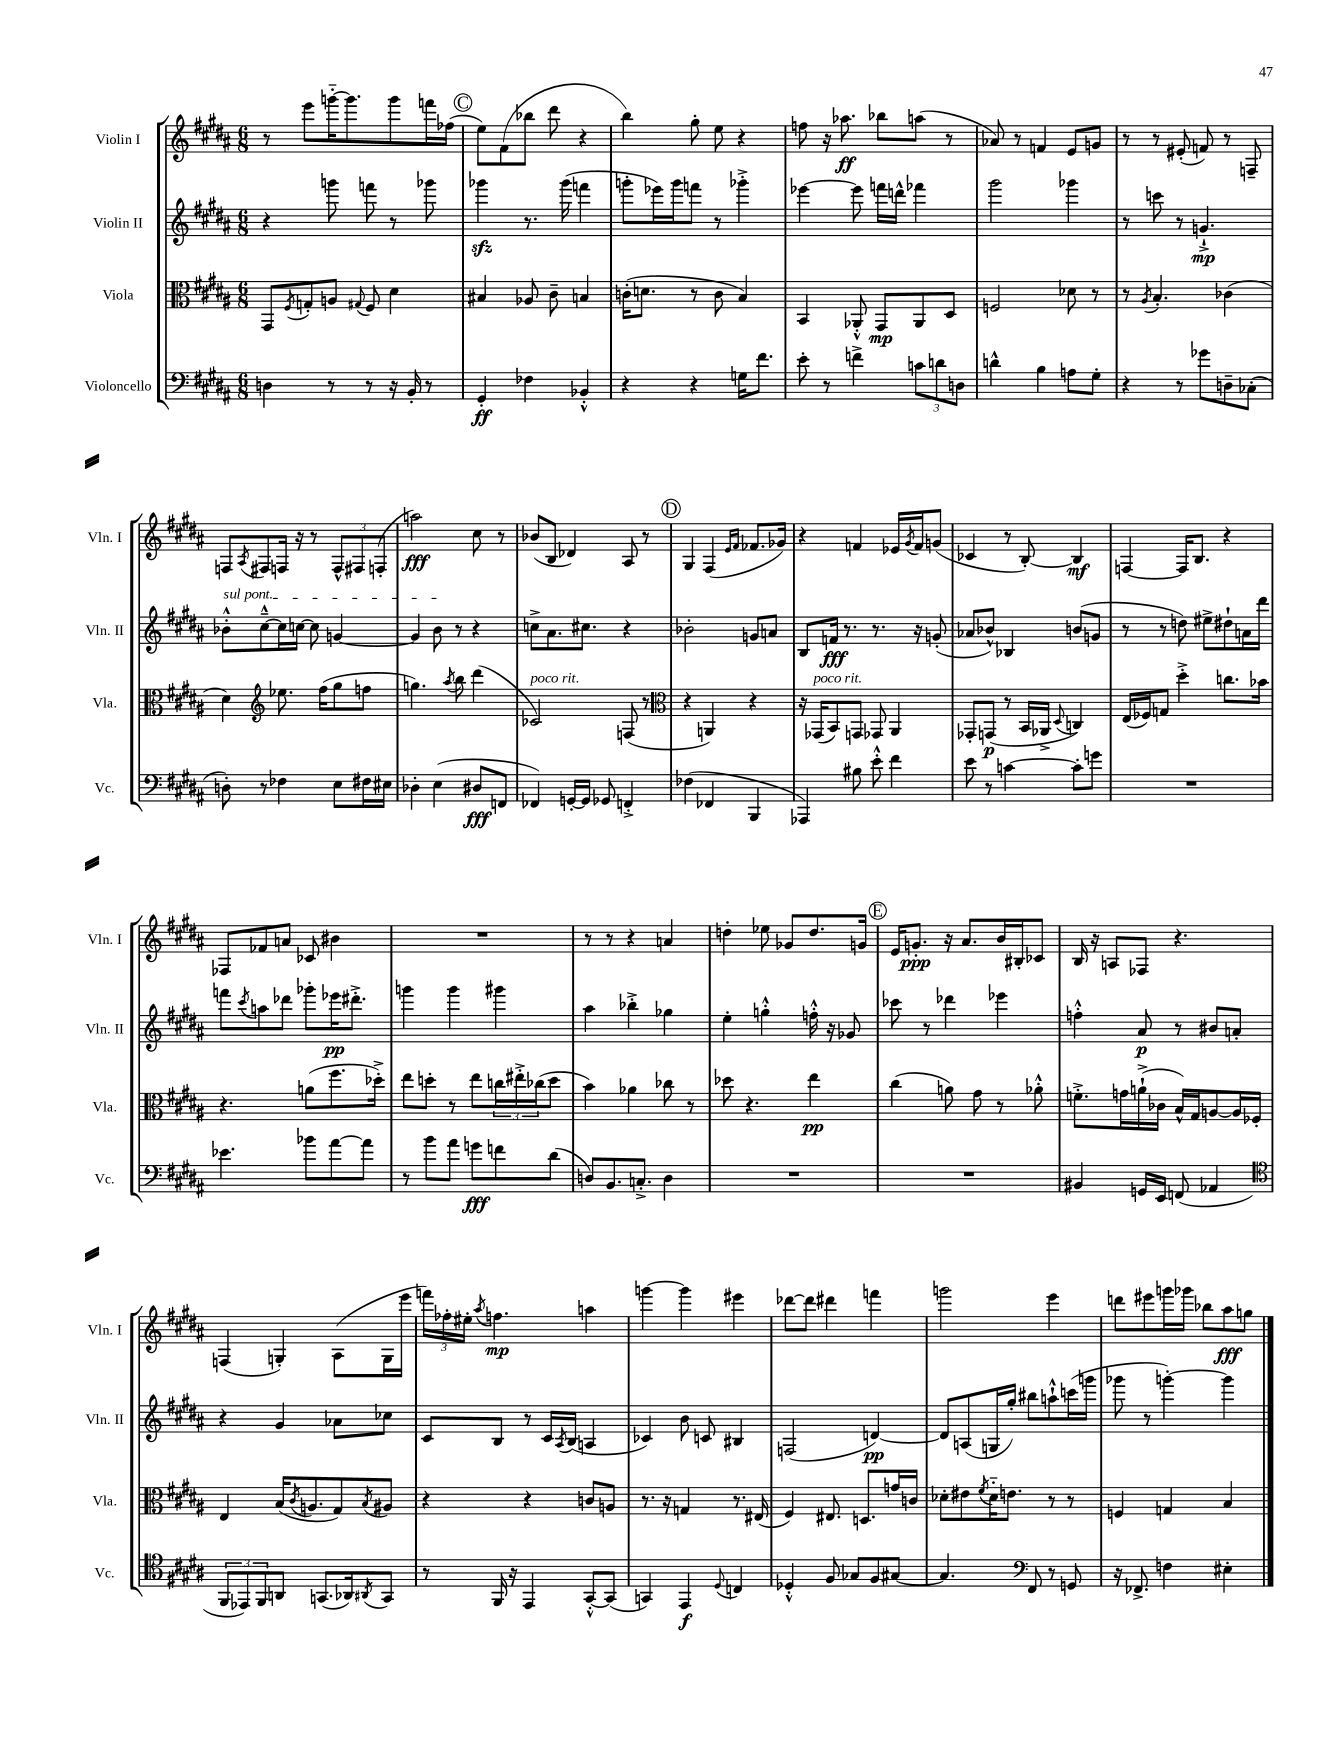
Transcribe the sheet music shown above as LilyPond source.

<<
\new StaffGroup <<
\new Staff = "s0" \with { instrumentName = "Violin I" shortInstrumentName = "Vln. I" } {
    \clef treble \key b \major \numericTimeSignature \time 6/8
    r8 e'''8 g'''16~-_ g'''8. g'''8 f'''16 fes''16( |
    \mark \markup { \circle "C" } e''8) fis'8( bes''8 dis'''8 r4 |
    b''4) gis''8-. e''8 r4 |
    f''8 r16 aes''8.\ff bes''8 a''8( r8 |
    aes'8) r8 f'4 e'8 g'8 |
    r8 r8 eis'8-.( f'8) r8 f8-- |
    f8 \acciaccatura { ais8 } fis8 f16 r16 r8 \tuplet 3/2 { f8-^ fis8 f8-.( } |
    a''2\fff) cis''8 r8 |
    bes'8( b8 des'4) ais8 r8 |
    \mark \markup { \circle "D" } gis4 fis4( \grace { e'16 fis'16 } fes'8. ges'16) |
    r4 f'4 ees'16 \acciaccatura { gis'8 } f'16 g'8( |
    ces'4 r8 b8~-.) b4\mf |
    f4~ f16 b8. r4 |
    fes8 fes'8 a'8 ces'8 bis'4 |
    R2. |
    r8 r8 r4 a'4 |
    d''4-. ees''8 ges'8 d''8. g'16 |
    \mark \markup { \circle "E" } e'16 g'8.-.\ppp r16 ais'8. b'16 bis16-. ces'8 |
    b16 r16 a8 fes8 r4. |
    f4( g4-.) ais8( g16 e'''16 |
    \tuplet 3/2 { f'''16) fes''16-. eis''16-. } \acciaccatura { ais''8 } f''4.\mp a''4 |
    g'''4~ g'''4 eis'''4 |
    des'''8~ des'''8 dis'''4 f'''4 |
    g'''2 e'''4 |
    d'''8 eis'''8 g'''16 ges'''16 bes''8 ais''8\fff g''8 \bar "|." |
}
\new Staff = "s1" \with { instrumentName = "Violin II" shortInstrumentName = "Vln. II" } {
    \clef treble \key b \major \numericTimeSignature \time 6/8
    r4 g'''8 f'''8 r8 ges'''8 |
    \mark \markup { \circle "C" } ges'''4\sfz r8. ges'''16( f'''4 |
    g'''8-. ees'''16) g'''16 f'''8 r8 ges'''4-.-> |
    ees'''4~ ees'''8 f'''16 d'''16-^ fes'''4 |
    gis'''2 ges'''4 |
    r8 c'''8 r8 g'4.-!->\mp |
    \once \override TextSpanner.bound-details.left.text = \markup { \italic "sul pont." } bes'8-.-^\startTextSpan cis''8~---^ cis''16 c''16~ c''8 g'4~ |
    g'4 b'8\stopTextSpan r8 r4 |
    c''8-> ais'8. cis''8. r4 |
    \mark \markup { \circle "D" } bes'2-. g'8 a'8 |
    b8 f'16\fff r8. r8. r16 g'8-.( |
    aes'8 bes'8-^) bes4 b'8( g'8 |
    r8 r8 d''8) eis''8-> dis''8-! a'16 dis'''16 |
    f'''8 \acciaccatura { cis'''8 } a''8 des'''8 ges'''8-. ees'''16\pp dis'''8.-.-> |
    g'''4 g'''4 gis'''4 |
    ais''4 bes''4-.-> ges''4 |
    e''4-. g''4-.-^ f''16-.-^ r16 ges'8 |
    \mark \markup { \circle "E" } ces'''8 r8 des'''4 ees'''4 |
    f''4-.-^ ais'8\p r8 bis'8 a'8-. |
    r4 gis'4 aes'8 ces''8 |
    cis'8 b8 r8 cis'16 \acciaccatura { ais8 } b16( a4 |
    ces'4) b'8 c'8 bis4 |
    f2( d'4~\pp) |
    d'8 a8( g16 gis''16-.) bis''8 a''8-!-^ c'''16( g'''16 |
    ges'''8 r8 g'''4~-.) g'''4 \bar "|." |
}
\new Staff = "s2" \with { instrumentName = "Viola" shortInstrumentName = "Vla." } {
    \clef alto \key b \major \numericTimeSignature \time 6/8
    gis,8 \acciaccatura { fis8 } g8-. a8 \appoggiatura { gis8 } fis8 dis'4 |
    \mark \markup { \circle "C" } bis4 aes8 cis'8-- b4 |
    c'16-.( d'8. r8 c'8 b4) |
    b,4 aes,8-.-^ gis,8\mp aes,8 dis8 |
    f2 des'8 r8 |
    r8 \acciaccatura { ais8 } b4.-. ces'4( |
    dis'4) \clef treble ees''8. fis''16( gis''8 f''8 |
    g''4.) \acciaccatura { ais''8 } b''8 dis'''4( |
    ces'2^\markup { \italic "poco rit." }) f8( r8 |
    \mark \markup { \circle "D" } \clef alto r4 a,4) r4 |
    r16 ges,16^\markup { \italic "poco rit." }( b,8) g,8 ges,8 ais,4 |
    ges,8-. g,8\p( r8 b,16 aes,16-> \appoggiatura { dis8 } c4) |
    e16( fes16) g8 dis''4-.-> c''8. bes'16 |
    r4. a'8( fis''8. des''16-.->) |
    e''8 d''8-. r8 e''8 \tuplet 3/2 { c''16 eis''16-.-> ces''16( } d''8 |
    b'4) aes'4 ces''8 r8 |
    des''8 r4. e''4\pp |
    \mark \markup { \circle "E" } cis''4( a'8) gis'8 r8 aes'8-.-^ |
    f'8.-.-> g'16 a'16-!->( ces'16 b16-^) gis16 a8~ a16 fes16-. |
    e4 b16( \acciaccatura { cis'8 } a8. gis8) \acciaccatura { b8 } ais8 |
    r4 r4 c'8 a8 |
    r8. r16 g4 r8. eis16( |
    fis4) eis8. d8. g'16 c'16 |
    des'8-. eis'8 \acciaccatura { fis'8 } des'16-_ e'8. r8 r8 |
    f4 g4 b4 \bar "|." |
}
\new Staff = "s3" \with { instrumentName = "Violoncello" shortInstrumentName = "Vc." } {
    \clef bass \key b \major \numericTimeSignature \time 6/8
    d4 r8 r8 r16 b,16-. r8 |
    \mark \markup { \circle "C" } gis,4-.\ff fes4 bes,4-.-^ |
    r4 r4 g16 fis'8. |
    e'8-. r8 f'4-> \tuplet 3/2 { c'8 d'8 d8 } |
    d'4-^ b4 a8 gis8-. |
    r4 r8 ges'8 d8-- ces8-.( |
    d8-.) r8 fes4 e8 fis16 eis16 |
    des4-. e4( dis8\fff f,8 |
    fes,4) g,16~-. g,16 ges,8 f,4-.-> |
    \mark \markup { \circle "D" } fes4( fes,4 b,,4 |
    aes,,4) bis8 e'8-.-^ fis'4 |
    e'8 r8 c'4~ c'8-. g'8 |
    R2. |
    ees'4. bes'8 ais'8~ ais'8 |
    r8 b'8 ais'8 g'8\fff f'8 dis'8( |
    d8) b,8. c8.-.-> d4 |
    R2. |
    \mark \markup { \circle "E" } R2. |
    bis,4 g,16 e,16 f,8( aes,4 |
    \clef tenor \tuplet 3/2 { fis,8 ees,8) fis,8 } a,8 g,8.( aes,16) \acciaccatura { ais,8 } g,8 |
    r8 fis,16 r16 e,4 gis,8~-.-^ gis,8( |
    g,4) e,4\f \appoggiatura { dis8 } c4 |
    des4-.-^ fis8 ges8 fis8 gis8~ |
    gis4. \clef bass fis,8 r8 g,8 |
    r16 fes,8.-> f4 eis4-. \bar "|." |
}
>>
>>
\layout { \context { \Score \remove "Bar_number_engraver" } }
